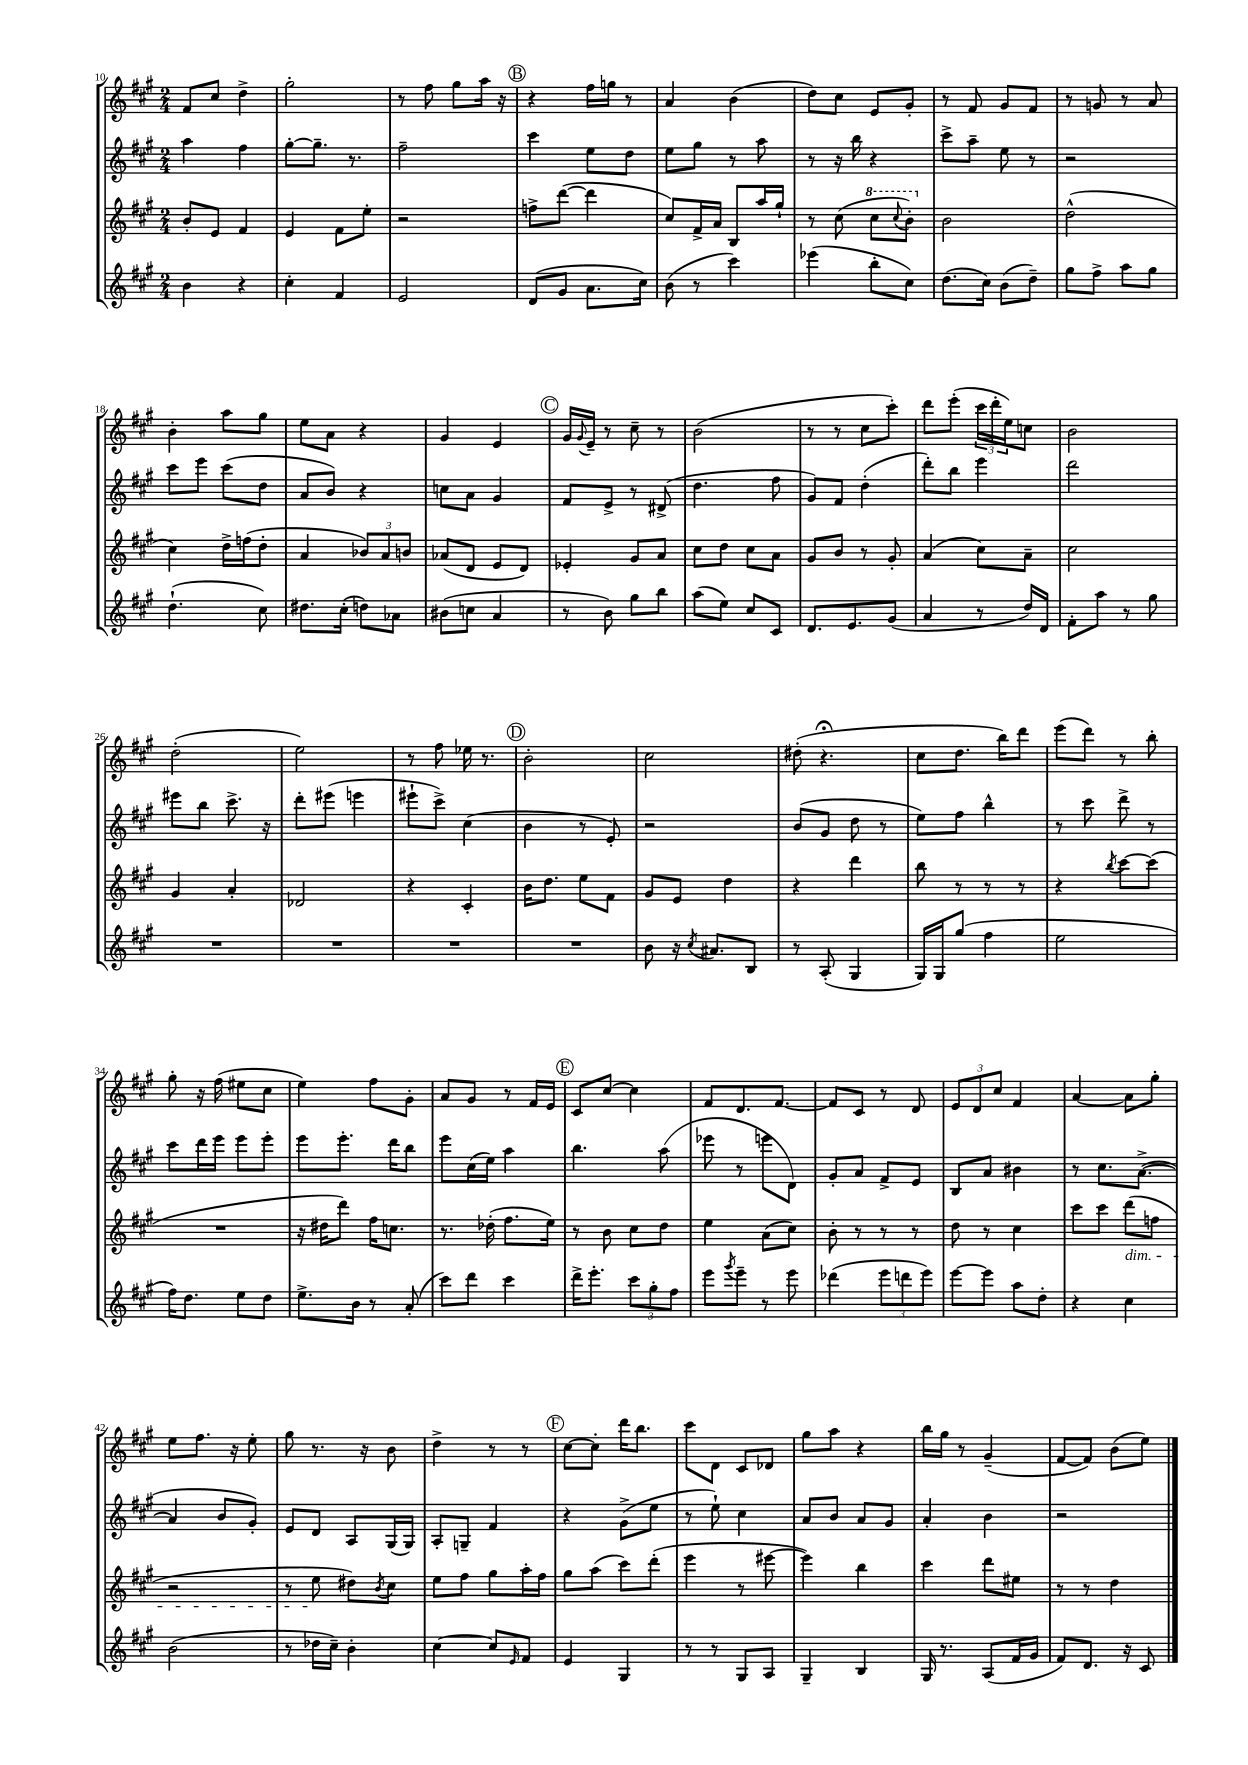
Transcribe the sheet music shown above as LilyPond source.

<<
\new StaffGroup <<
\new Staff = "s0" {
    \clef treble \key a \major \numericTimeSignature \time 2/4
    fis'8 cis''8 d''4-> |
    gis''2-. |
    r8 fis''8 gis''8 a''16 r16 |
    \mark \markup { \circle "B" } r4 fis''16 g''16 r8 |
    a'4 b'4( |
    d''8) cis''8 e'8 gis'8-. |
    r8 fis'8 gis'8 fis'8 |
    r8 g'8 r8 a'8 |
    b'4-. a''8 gis''8 |
    e''8 a'8 r4 |
    gis'4 e'4 |
    \mark \markup { \circle "C" } gis'16 \appoggiatura { gis'8 } e'16-- r8 cis''8-- r8 |
    b'2( |
    r8 r8 cis''8 cis'''8-.) |
    d'''8 e'''8-.( \tuplet 3/2 { cis'''16 d'''16-. e''16) } c''8 |
    b'2 |
    d''2-.( |
    e''2) |
    r8 fis''8 ees''16 r8. |
    \mark \markup { \circle "D" } b'2-. |
    cis''2 |
    dis''8-.( r4.\fermata |
    cis''8 d''8. b''16) d'''8 |
    e'''8( d'''8) r8 b''8-. |
    gis''8-. r16 fis''16( eis''8 cis''8 |
    e''4) fis''8 gis'8-. |
    a'8 gis'8 r8 fis'16 e'16 |
    \mark \markup { \circle "E" } cis'8 cis''8~ cis''4 |
    fis'8 d'8. fis'8.~ |
    fis'8 cis'8 r8 d'8 |
    \tuplet 3/2 { e'8 d'8 cis''8 } fis'4 |
    a'4~ a'8 gis''8-. |
    e''8 fis''8. r16 e''8-. |
    gis''8 r8. r16 b'8 |
    d''4-> r8 r8 |
    \mark \markup { \circle "F" } cis''8~ cis''8-. d'''16 b''8. |
    cis'''8 d'8 cis'8 des'8 |
    gis''8 a''8 r4 |
    b''16 gis''16 r8 gis'4--( |
    fis'8~ fis'8) b'8( e''8) \bar "|." |
}
\new Staff = "s1" {
    \clef treble \key a \major \numericTimeSignature \time 2/4
    a''4 fis''4 |
    gis''8~-. gis''8.-- r8. |
    fis''2-- |
    \mark \markup { \circle "B" } cis'''4 e''8 d''8 |
    e''8 gis''8 r8 a''8 |
    r8 r16 b''16 r4 |
    cis'''8-> a''8-- e''8 r8 |
    r2 |
    cis'''8 e'''8 cis'''8( d''8 |
    a'8 b'8) r4 |
    c''8 a'8 gis'4 |
    \mark \markup { \circle "C" } fis'8 e'8-> r8 dis'8->( |
    d''4. fis''8 |
    gis'8) fis'8 d''4-.( |
    d'''8-.) b''8 e'''4 |
    d'''2 |
    eis'''8 b''8 cis'''8.-> r16 |
    d'''8-. eis'''8( e'''4 |
    eis'''8-! cis'''8->) cis''4( |
    \mark \markup { \circle "D" } b'4 r8 e'8-.) |
    r2 |
    b'8( gis'8 d''8 r8 |
    e''8) fis''8 b''4-^ |
    r8 cis'''8 d'''8-> r8 |
    cis'''8 d'''16 e'''16 e'''8 e'''8-. |
    e'''8 e'''8.-. d'''16 b''8 |
    e'''8 cis''16( e''16) a''4 |
    \mark \markup { \circle "E" } b''4. a''8( |
    ees'''8 r8 e'''8 d'8) |
    gis'8-. a'8 fis'8-> e'8 |
    b8 a'8 bis'4 |
    r8 cis''8. a'8.~->( |
    a'4 b'8 gis'8-.) |
    e'8 d'8 a8 gis16( gis16) |
    a8-. g8-- fis'4 |
    \mark \markup { \circle "F" } r4 gis'8->( e''8 |
    r8 e''8-!) cis''4 |
    a'8 b'8 a'8 gis'8 |
    a'4-. b'4 |
    r2 \bar "|." |
}
\new Staff = "s2" {
    \clef treble \key a \major \numericTimeSignature \time 2/4
    b'8-. e'8 fis'4 |
    e'4 fis'8 e''8-. |
    r2 |
    \mark \markup { \circle "B" } f''8-> d'''8~( d'''4 |
    cis''8) fis'16-> a'16 b8 a''16 gis''16-! |
    r8 cis''8( \ottava #1 cis'''8 \appoggiatura { cis'''8 } b''8-.) \ottava #0 |
    b'2 |
    d''2-^( |
    cis''4) d''16-> f''16( d''8-. |
    a'4 \tuplet 3/2 { bes'8) a'8 b'8 } |
    aes'8( d'8 e'8 d'8) |
    \mark \markup { \circle "C" } ees'4-. gis'8 a'8 |
    cis''8 d''8 cis''8 a'8 |
    gis'8 b'8 r8 gis'8-. |
    a'4( cis''8) a'8-- |
    cis''2 |
    gis'4 a'4-. |
    des'2 |
    r4 cis'4-. |
    \mark \markup { \circle "D" } b'16 d''8. e''8 fis'8 |
    gis'8 e'8 d''4 |
    r4 d'''4 |
    b''8 r8 r8 r8 |
    r4 \acciaccatura { b''8 } cis'''8~ cis'''8( |
    R2 |
    r16 dis''16 d'''8) fis''16 c''8. |
    r8. des''16-.( fis''8. e''16) |
    \mark \markup { \circle "E" } r8 b'8 cis''8 d''8 |
    e''4 a'8( cis''8) |
    b'8-. r8 r8 r8 |
    d''8 r8 cis''4 |
    cis'''8 cis'''8 d'''8\dim( f''8 |
    r2 |
    r8 e''8\! dis''8) \acciaccatura { b'8 } cis''8 |
    e''8 fis''8 gis''8 a''16-. fis''16 |
    \mark \markup { \circle "F" } gis''8 a''8( cis'''8) d'''8-.( |
    e'''4 r8 eis'''8~ |
    eis'''4) b''4 |
    cis'''4 d'''8 eis''8 |
    r8 r8 d''4 \bar "|." |
}
\new Staff = "s3" {
    \clef treble \key a \major \numericTimeSignature \time 2/4
    b'4 r4 |
    cis''4-. fis'4 |
    e'2 |
    \mark \markup { \circle "B" } d'8( gis'8 a'8. cis''16) |
    b'8( r8 cis'''4) |
    ees'''4( b''8-. cis''8) |
    d''8.( cis''16) b'8( d''8--) |
    gis''8 fis''8-> a''8 gis''8 |
    d''4.-!( cis''8) |
    dis''8. cis''16-.( d''8) aes'8 |
    bis'8( c''8 a'4 |
    \mark \markup { \circle "C" } r8 b'8) gis''8 b''8 |
    a''8( e''8) cis''8 cis'8 |
    d'8. e'8. gis'8( |
    a'4 r8 d''16) d'16 |
    fis'8-. a''8 r8 gis''8 |
    R2 |
    R2 |
    R2 |
    \mark \markup { \circle "D" } R2 |
    b'8 r16 \acciaccatura { cis''8 } ais'8. b8 |
    r8 a8-.( gis4 |
    gis16) gis16 gis''8( fis''4 |
    e''2 |
    fis''16) d''8. e''8 d''8 |
    e''8.-> b'16 r8 a'8-.( |
    cis'''8) d'''8 cis'''4 |
    \mark \markup { \circle "E" } d'''16-> e'''8.-. \tuplet 3/2 { cis'''8 gis''8-. fis''8 } |
    e'''8 \acciaccatura { gis'''8 } e'''8-- r8 e'''8 |
    des'''4( \tuplet 3/2 { e'''8 d'''8 e'''8) } |
    e'''8~ e'''8 a''8 d''8-. |
    r4 cis''4 |
    b'2( |
    r8 des''16 cis''16--) b'4-. |
    cis''4~ cis''8 \grace { e'16 } fis'8 |
    \mark \markup { \circle "F" } e'4 gis4 |
    r8 r8 gis8 a8 |
    gis4-- b4 |
    gis16 r8. a8( fis'16 gis'16 |
    fis'8) d'8. r16 cis'8 \bar "|." |
}
>>
>>
\layout { \context { \Score currentBarNumber = #10 } }
